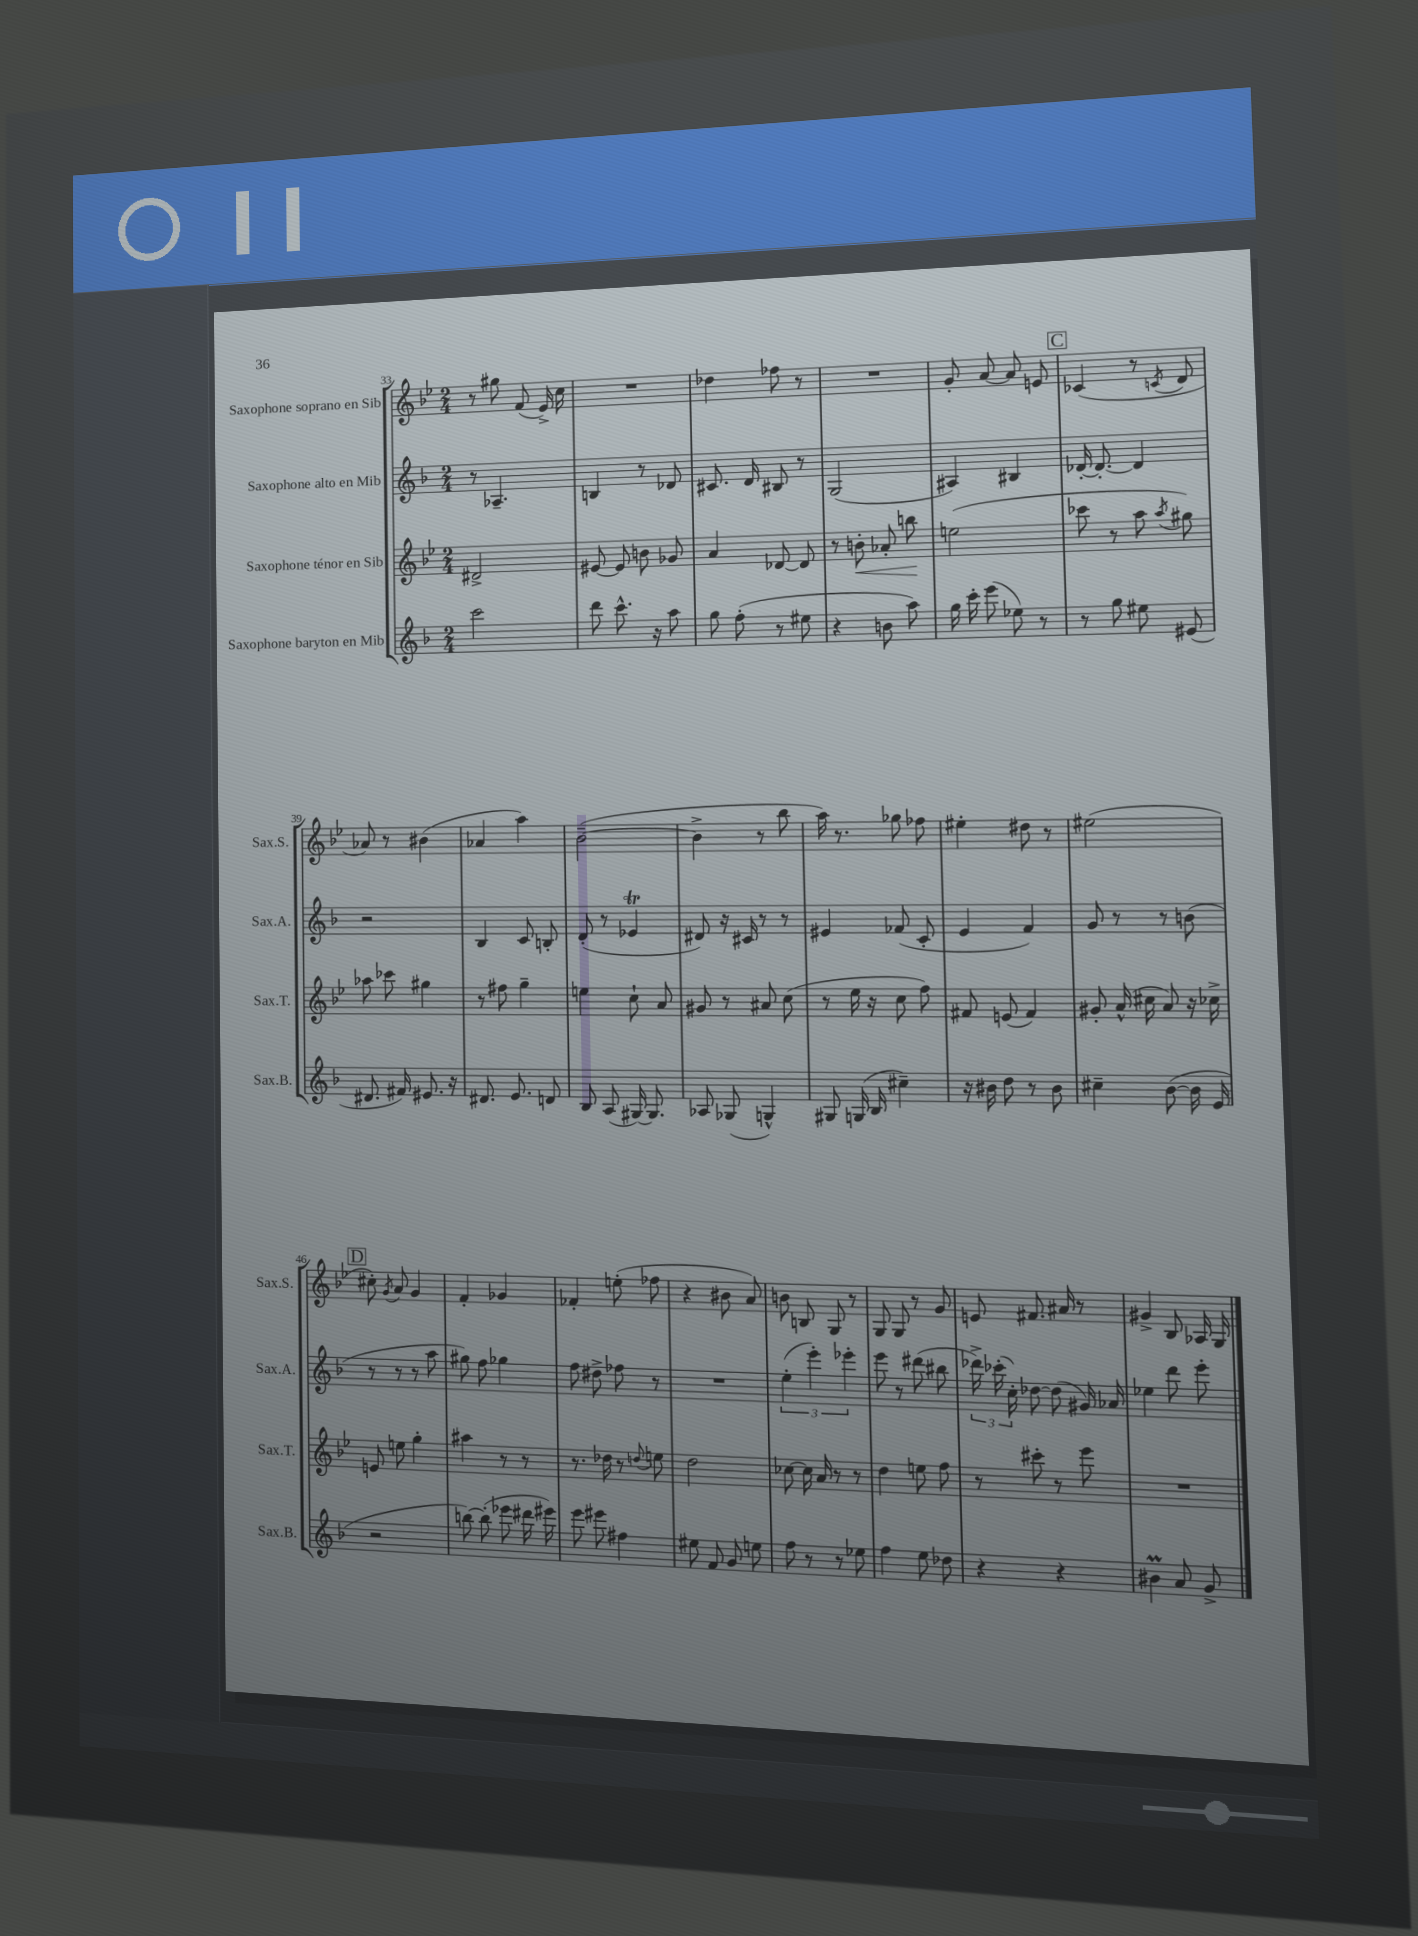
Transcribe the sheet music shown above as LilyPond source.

<<
\new StaffGroup <<
\new Staff = "s0" \with { instrumentName = "Saxophone soprano en Sib" shortInstrumentName = "Sax.S." } {
    \clef treble \key bes \major \numericTimeSignature \time 2/4
    \autoBeamOff r8 gis''8 f'8( ees'16->) c''16 |
    R2 |
    des''4 fes''8 r8 |
    R2 |
    g'8-. a'8~ a'8 e'8 |
    \mark \markup { \box "C" } ces'4( r8 \acciaccatura { c'8 } d'8 |
    aes'8) r8 bis'4( |
    aes'4 a''4) |
    bes'2~--( |
    bes'4-> r8 bes''8 |
    a''16) r8. ges''8 fes''8 |
    eis''4-. dis''8 r8 |
    eis''2( |
    \mark \markup { \box "D" } cis''8-.) \acciaccatura { g'8 } a'8 g'4 |
    f'4-. ges'4 |
    fes'4-. e''8-.( fes''8 |
    r4 bis'8 a'8) |
    b'8 b8 g8 r8 |
    g8 g8 r8 g'8 |
    e'8 fis'8. ais'16 r8 |
    gis'4-> bes8 aes16 g16 \bar "|." |
}
\new Staff = "s1" \with { instrumentName = "Saxophone alto en Mib" shortInstrumentName = "Sax.A." } {
    \clef treble \key f \major \numericTimeSignature \time 2/4
    \autoBeamOff r8 aes4.-- |
    b4 r8 des'8 |
    cis'8. d'16 bis8 r8 |
    g2( |
    ais4) bis4 |
    \mark \markup { \box "C" } des'16~-. des'8.~-. des'4 |
    r2 |
    bes4 c'8 b8-. |
    d'8-.( r8 ees'4\trill |
    dis'8) r16 cis'16 r8 r8 |
    eis'4 fes'8( c'8-. |
    e'4 f'4) |
    g'8 r8 r8 b'8( |
    \mark \markup { \box "D" } r8 r8 r8 a''8 |
    gis''8) f''8 ges''4 |
    f''8 dis''8-> fes''8 r8 |
    R2 |
    \tuplet 3/2 { e''4-.( e'''4-.) ees'''4-. } |
    e'''8 r8 dis'''8( bis''8 |
    \tuplet 3/2 { des'''16->) ces'''16-.( c''16-.) } des''8~ des''8( gis'16) aes'16 |
    ees''4 d'''8 e'''8-. \bar "|." |
}
\new Staff = "s2" \with { instrumentName = "Saxophone ténor en Sib" shortInstrumentName = "Sax.T." } {
    \clef treble \key bes \major \numericTimeSignature \time 2/4
    \autoBeamOff dis'2-> |
    eis'8~ eis'8 b'8 ges'8 |
    a'4 des'8~ des'8 |
    r8 b'8-.\< aes'8-. b''8\! |
    e''2( |
    \mark \markup { \box "C" } ces'''8 r8 a''8 \acciaccatura { a''8 } gis''8) |
    aes''8 ces'''8 gis''4 |
    r8 fis''8 g''4-- |
    e''4 c''8-! a'8 |
    gis'8 r8 ais'8 c''8( |
    r8 ees''16 r16 c''8 f''8) |
    fis'8 e'8( fis'4) |
    gis'8-. a'16-^( cis''16 a'8) r16 ces''16-> |
    \mark \markup { \box "D" } e'8 e''8 g''4-. |
    ais''4 r8 r8 |
    r8. des''16 r8 \appoggiatura { d''8 } e''8 |
    d''2 |
    ces''8~ ces''16 a'16 r8 r8 |
    d''4 e''8 f''8 |
    r8 cis'''8-. r8 ees'''8 |
    R2 \bar "|." |
}
\new Staff = "s3" \with { instrumentName = "Saxophone baryton en Mib" shortInstrumentName = "Sax.B." } {
    \clef treble \key f \major \numericTimeSignature \time 2/4
    \autoBeamOff c'''2 |
    d'''8 c'''8.-^ r16 a''8 |
    g''8 f''8-.( r8 eis''8 |
    r4 b'8 a''8) |
    g''16 c'''16-. e'''8( ees''8) r8 |
    \mark \markup { \box "C" } r8 g''8 eis''8 eis'8( |
    dis'8. fis'16) eis'8. r16 |
    dis'8. e'8. d'8 |
    bes8 a8( gis16~) gis8. |
    aes8 ges8( g4-^) |
    gis8 g16( bes16 cis''4--) |
    r16 bis'16 d''8 r8 bis'8 |
    cis''4-- bes'8~( bes'16 e'16 |
    \mark \markup { \box "D" } r2 |
    b''8~) b''8-.( ees'''8 dis'''16 eis'''16) |
    e'''8 eis'''8 fis''4 |
    eis''8 f'8 g'8 e''8 |
    f''8 r8 r8 ees''8 |
    f''4 e''8 des''8 |
    r4 r4 |
    bis'4\prall a'8 g'8-> \bar "|." |
}
>>
>>
\layout { \context { \Score currentBarNumber = #33 } }
